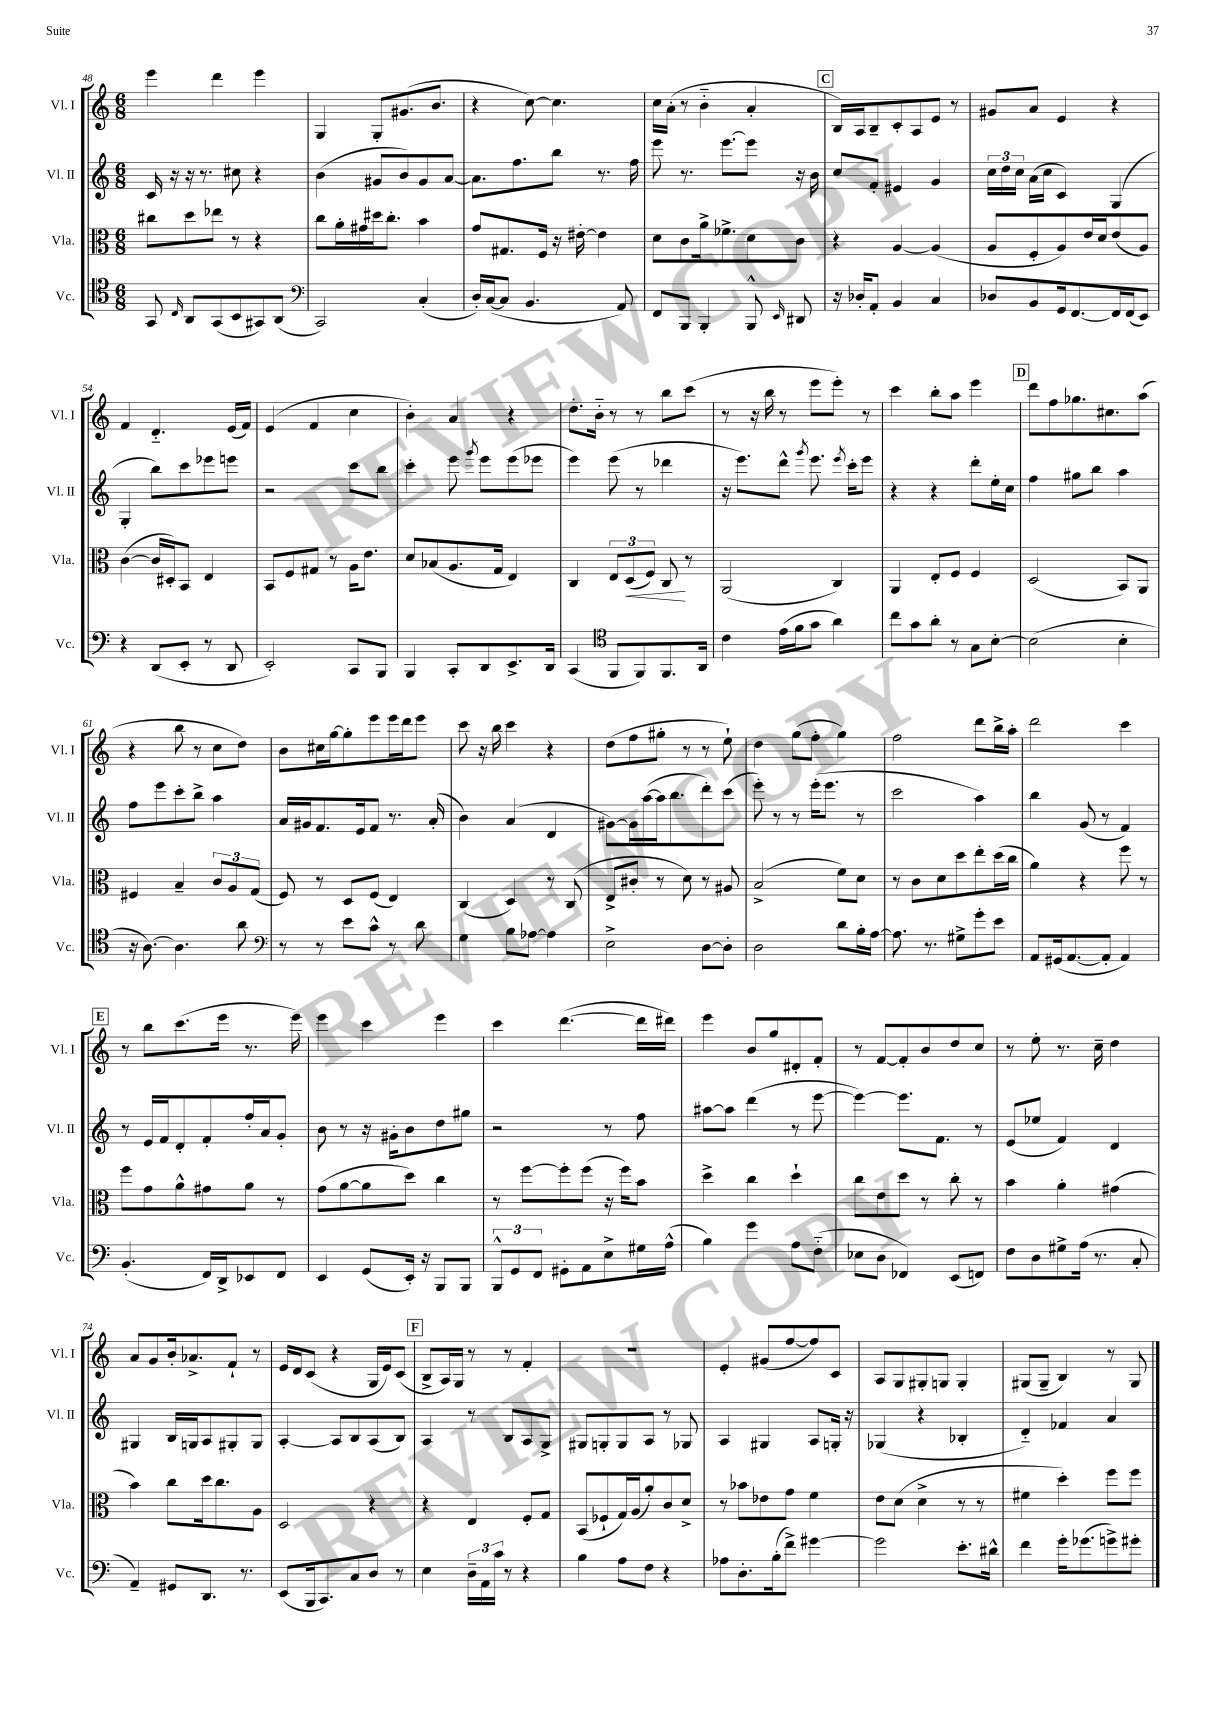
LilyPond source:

<<
\new StaffGroup <<
\new Staff = "s0" \with { instrumentName = "Vl. I" shortInstrumentName = "Vl. I" } {
    \clef treble \key c \major \numericTimeSignature \time 6/8
    \autoBeamOff e'''4 d'''4 e'''4 |
    g4 g8[-. gis'8.( b'8.] |
    r4 c''8~) c''4. |
    c''16[ a'16]-.( r8 b'4-_ a'4-. |
    \mark \markup { \box "C" } b16[) a16 b8-- c'8-. a8 e'8] r8 |
    gis'8[ a'8] e'4 r4 |
    f'4 d'4.-_ e'16[( f'16]) |
    e'4( f'4 c''4 |
    b'4-.) a'4 r4 |
    d''8.[-. b'16]-_ r8 r8 b''8[ c'''8]( |
    r8 r16 b''16 r8 e'''8[ e'''8]-.) r8 |
    c'''4 b''8[-. a''8] e'''4 |
    \mark \markup { \box "D" } d'''8[ f''8 ges''8. cis''8. a''8]( |
    r4 b''8 r8 c''8[ d''8]) |
    b'8[ cis''16 g''16~ g''8-. e'''8 e'''16 d'''16 e'''8] |
    c'''8 r16 b''16 c'''4 r4 |
    d''8[( f''8 gis''8]-. r8 r8 e''8-!) |
    d''4 g''8[( f''8]-. g''4) |
    f''2 d'''8[ b''16-> a''16]-. |
    d'''2 c'''4 |
    \mark \markup { \box "E" } r8 b''8[ c'''8.( e'''16] r8. e'''16) |
    e'''4 c'''4 e'''4 |
    c'''4 d'''4.~( d'''16[ dis'''16]) |
    e'''4 b'8[ g''8 dis'8-. f'8]-. |
    r8 f'8[~ f'8-. b'8 d''8 c''8] |
    r8 e''8-. r8. c''16-- d''4 |
    a'8[ g'8 b'16-. aes'8.-> f'8]-! r8 |
    e'16[ d'16 c'8]( r4 g16[ e'16) c'8]( |
    \mark \markup { \box "F" } b8[-> a16) g16] r8 r8 f'4-. |
    R2. |
    e'4-. gis'8[( f''8~ f''8) c'8] |
    a8[ g8 gis8-. g8] g4-. |
    gis8[( gis8]-- b4) r8 gis8 \bar "|." |
}
\new Staff = "s1" \with { instrumentName = "Vl. II" shortInstrumentName = "Vl. II" } {
    \clef treble \key c \major \numericTimeSignature \time 6/8
    \autoBeamOff c'16 r16 r16 r8. cis''8 r4 |
    b'4( gis'8[ b'8) gis'8 a'8]~ |
    a'8.[ f''8. b''8] r8. f''16 |
    e'''8 r8. e'''8.[~ e'''8] r16 b'16 |
    \mark \markup { \box "C" } c''8[ f'8]-. eis'4 g'4 |
    \tuplet 3/2 { c''16[ d''16 c''16] } a'16[( c''16] c'4) g4( |
    g4-. b''8[) c'''8 ees'''8 e'''8] |
    r2 c'''8[ b''8] |
    c'''4-. e'''8 \acciaccatura { g'''8 } e'''8[ e'''8( ees'''8] |
    e'''4) e'''8( r8 des'''4 |
    r16 e'''8.[) d'''8]-^ \acciaccatura { g'''8 } e'''8. \acciaccatura { e'''8 } c'''16[-. e'''8] |
    r4 r4 d'''8[-. e''16-. c''16] |
    \mark \markup { \box "D" } f''4 gis''8[ b''8] a''4 |
    f''8[ e'''8 c'''8-. b''8]-> a''4 |
    a'16[ gis'16 f'8. e'16 f'8] r8. a'16-.( |
    b'4) a'4( d'4 |
    gis'8[~) gis'16 a''16~( a''16 b''8. d'''8-.) c'''8]( |
    e'''8-.) r8 r8 e'''16[-.( e'''8.] r8 |
    c'''2 a''4) |
    b''4 g'8( r8 f'4) |
    \mark \markup { \box "E" } r8 e'16[ f'16 d'8-. f'8-. f''16-. a'16 g'8]-. |
    b'8 r8 r16 gis'16[-. b'8 d''8 gis''8] |
    r2 r8 f''8 |
    ais''8[~ ais''8] d'''4( r8 e'''8~ |
    e'''4~) e'''8.[ f'8.] r8 |
    e'8[( ees''8] f'4) d'4 |
    gis4 b16[ g16 a8 gis8-. gis8] |
    a4~-. a8[ b8 a8( b8]) |
    \mark \markup { \box "F" } a4 r8 b8[ a8 g8]-> |
    gis8[ g8-. g8 a8] r8 ges8 |
    a4 gis4 a8[ g16]-. r16 |
    ges4( r4 bes4-. |
    d'4-_) fes'4 a'4 \bar "|." |
}
\new Staff = "s2" \with { instrumentName = "Vla." shortInstrumentName = "Vla." } {
    \clef alto \key c \major \numericTimeSignature \time 6/8
    \autoBeamOff cis''8[ d''8 ees''8] r8 r4 |
    c''8[ a'16-. gis'16 dis''16 c''8.]-. b'4 |
    g'8[ gis8. f16] r16 eis'16~-. eis'4 |
    d'8[ c'8 a'16-> fes'8.-> d'8 c'8] |
    \mark \markup { \box "C" } r4 a4~ a4( |
    a8[ f8-. a8) e'16 d'16 e'8( a8]) |
    c'4~( c'16[ dis16-.) b,8] e4 |
    b,8[ f8 gis8] r8 a16[ e'8.] |
    d'8[ bes8( a8. g16] e4) |
    c4 \tuplet 3/2 { e8[ d8\<( f8]) } c8\! r8 |
    a,2( c4) |
    a,4 e8[-. f8] f4 |
    \mark \markup { \box "D" } d2( b,8[) a,8] |
    fis4 b4-- \tuplet 3/2 { c'8[ a8 g8]( } |
    f8) r8 d8[ f8]( e4) |
    c4( d4) r8 c8( |
    e8[-> cis'8]-. r8 d'8) r8 ais8 |
    b2->( f'8[) d'8] |
    r8 c'8[ d'8 d''8 e''8-. d''16( c''16] |
    a'4) r4 f''8 r8 |
    \mark \markup { \box "E" } f''8[ g'8 a'8-^ gis'8 a'8] r8 |
    g'8[( a'8~ a'8 d''8]) c''4 |
    r8 f''8[~ f''8-. f''8]( r16 f''16[) b'8] |
    d''4-> c''4 d''4-! |
    c''8[ e'8 d''8] r8 c''8-. r8 |
    b'4 a'4-. gis'4( |
    b'4) c''8[ d''16 c''8. a8] |
    d2 r4 |
    \mark \markup { \box "F" } r4 e4 f8[-. g8] |
    b,8[( fes8-! g16) a16( a'8-.) c'8 d'8]-> |
    r8 bes'8[ ees'8 g'8] f'4 |
    e'8[ d'8]( d'4-> r8 r8 |
    fis'4 d''4-.) f''8[ f''8] \bar "|." |
}
\new Staff = "s3" \with { instrumentName = "Vc." shortInstrumentName = "Vc." } {
    \clef tenor \key c \major \numericTimeSignature \time 6/8
    \autoBeamOff g,8 \grace { c16 } a,8[ g,8( b,8 gis,8) a,8]( |
    \clef bass c,2) c4-.( |
    d16[-.) c16~( c8] b,4. a,8) |
    f,8[ b,,8] b,,4-. b,,8-^ \grace { e,16 } dis,8 |
    \mark \markup { \box "C" } r16 des16[-. a,8]-. b,4 c4 |
    des8[ b,8 g,16 f,8.~ f,16 f,16( e,8]) |
    r4 d,8[( e,8]-. r8 d,8 |
    e,2-.) c,8[ b,,8] |
    b,,4 c,8[-. d,8 e,8.-> d,16] |
    c,4( \clef tenor f,8[ f,8) f,8. a,16] |
    c'4 e'16[( f'16 g'8] a'4) |
    c''8[ g'8 a'8]-. r8 g8[ b8]~-. |
    \mark \markup { \box "D" } b2( b4-. |
    r16 a8.~) a4. a'8 |
    \clef bass r8 r8 e'8[ c'8]-^ r8 d'8 |
    g4 b8[ aes8]~ aes4 |
    e2-> d8[~ d8]-. |
    d2 d'8[ b16-. a16]~ |
    a8. r8. gis8[-> g'8-. e'8] |
    a,8[ gis,16( a,8.~ a,8]-. a,4) |
    \mark \markup { \box "E" } b,4.-.( f,16[) d,16-> ees,8 f,8] |
    e,4 g,8[( e,16]-.) r16 b,,8[ b,,8] |
    \tuplet 3/2 { b,,8[-^ g,8 f,8] } gis,8[-. a,8 e8-> gis16 a16]-^( |
    b4) g'4 a8[ f8]-_( |
    ees8[ d8] fes,4) e,8[( f,8]) |
    f8[ d8 gis8-> a16]( r8. c8-. |
    a,4--) gis,8[ d,8.] r8. |
    e,8[( b,,16 c,8.) c8 d8] r8 |
    \mark \markup { \box "F" } e4 \tuplet 3/2 { d16[-- a,16 c'16] } r8 r4 |
    b4 a8[ f8] r4 |
    aes8[ d8.-. b16-.( f'8]->) gis'4~ |
    gis'2 e'8.[-. dis'16]-^ |
    f'4 g'16[-. ges'8.( g'8->) gis'8]-. \bar "|." |
}
>>
>>
\layout { \context { \Score currentBarNumber = #48 } }
